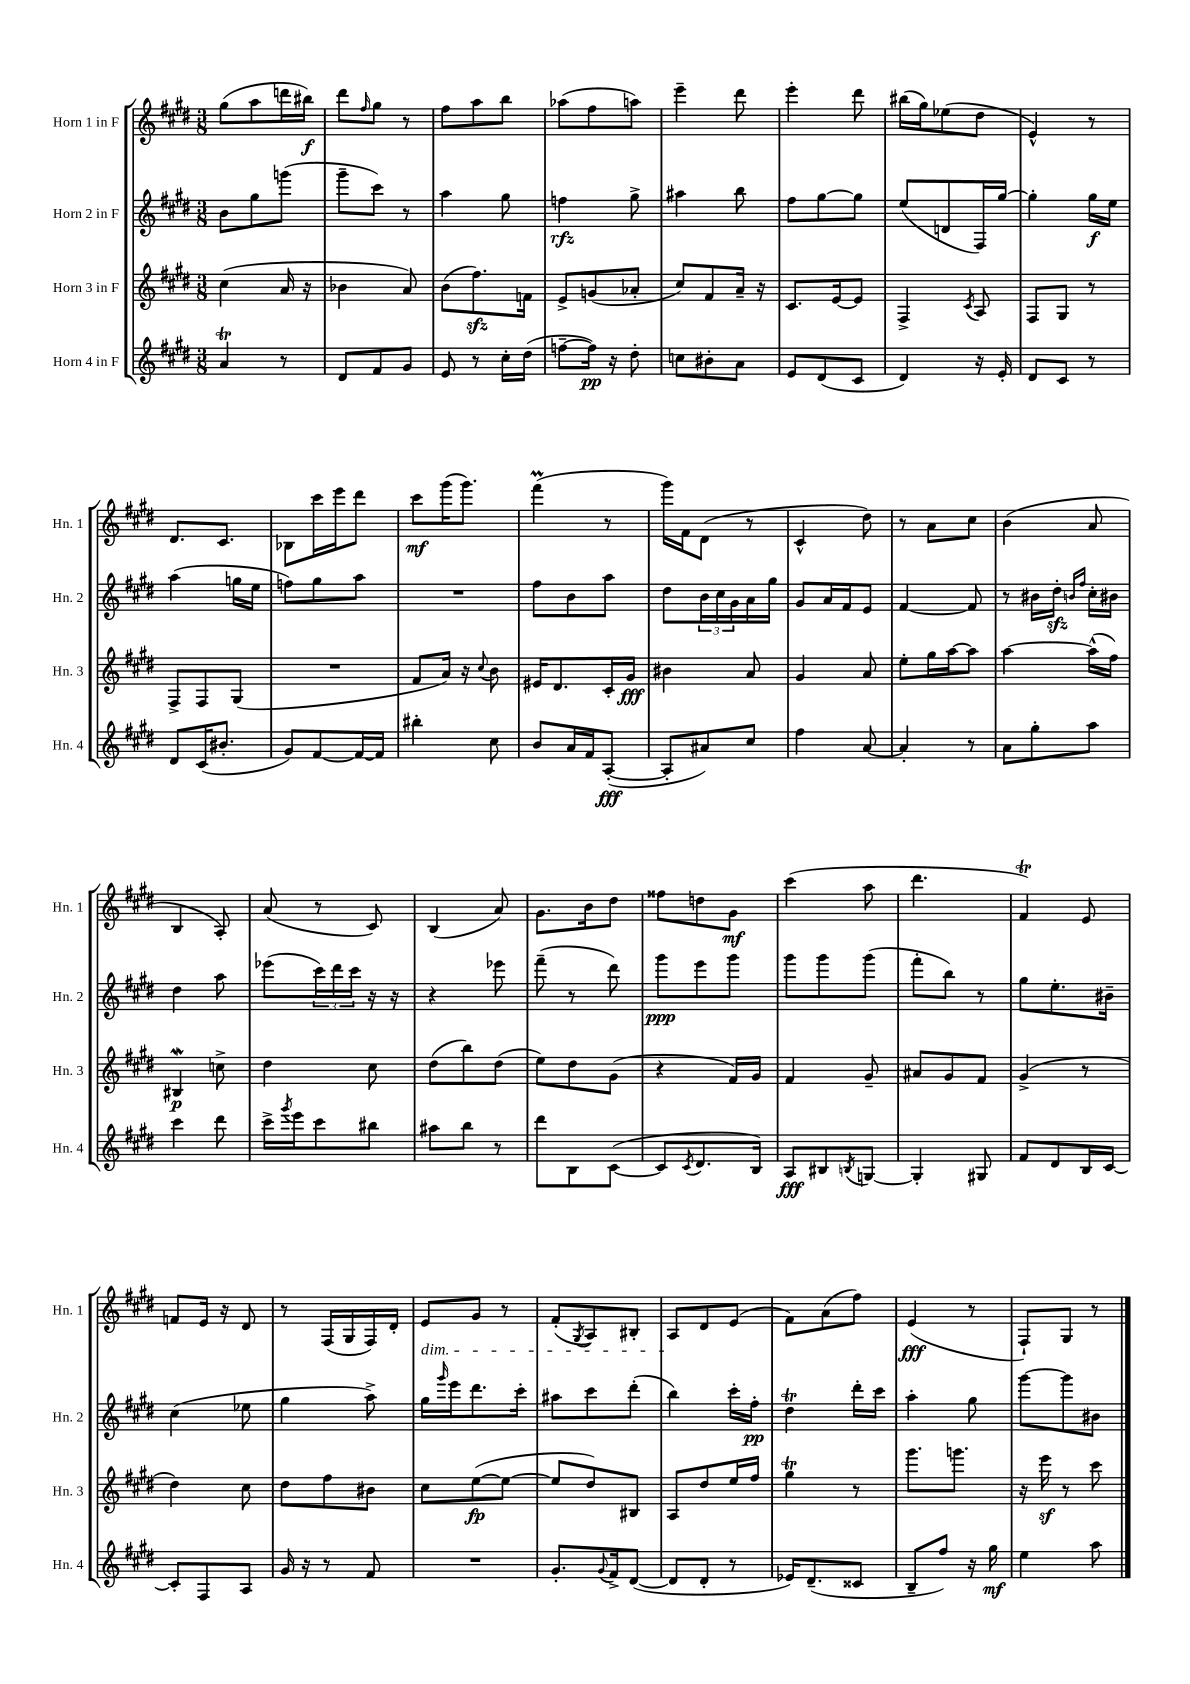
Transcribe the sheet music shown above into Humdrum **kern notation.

**kern	**kern	**kern	**kern
*staff4	*staff3	*staff2	*staff1
*clefG2	*clefG2	*clefG2	*clefG2
*k[f#c#g#d#]	*k[f#c#g#d#]	*k[f#c#g#d#]	*k[f#c#g#d#]
*M3/8	*M3/8	*M3/8	*M3/8
4a	(4cc#	8b	(8gg#
.	.	8gg#	8aa
8r	16a	(8ggg	16ddd
.	16r	.	16bb#)
=	=	=	=
8d#	4b-	8ggg#~	8ddd#
.	.	.	16qqff#
8f#	.	8ccc#)	8gg#
8g#	8a)	8r	8r
=	=	=	=
8e	(8b	4aa	8ff#
8r	8.ff#)	.	8aa
16cc#'	.	8gg#	8bb
(16dd#	16f	.	.
=	=	=	=
[8ff~	8e^	4ff	(8aa-
16ff])	(8g	.	8ff#
16r	.	.	.
8dd#'	8a-'	8gg#^	8aa)
=	=	=	=
8cc	8cc#)	4aa#	4eee~
8b#'	8f#	.	.
8a	16a~	8bb	8ddd#
.	16r	.	.
=	=	=	=
8e	8.c#	8ff#	4eee'
(8d#	.	[8gg#	.
.	[16e	.	.
8c#	8e]	8gg#]	8ddd#
=	=	=	=
4d#)	4F#^	(8ee	(16bb#
.	.	.	16gg#)
.	.	8d	(8ee-
.	8qc#	.	.
16r	8A	16F#)	8dd#
16e'	.	[16gg#	.
=	=	=	=
8d#	8F#	4gg#']	4e^^)
8c#	8G#	.	.
8r	8r	16gg#	8r
.	.	16ee	.
=	=	=	=
8d#	8F#^	(4aa	8.d#
(16c#	8F#	.	.
8.b#'	.	.	8.c#
.	(8G#	16gg	.
.	.	16ee	.
=	=	=	=
8g#)	4.r	8ff)	8B-
[8f#	.	8gg#	16ccc#
.	.	.	16eee
16f#_	.	8aa	8ddd#
16f#]	.	.	.
=	=	=	=
4bb#'	8f#	4.r	8ccc#
.	16a)	.	(16ggg#
.	16r	.	8.ggg#)
.	8qqcc#	.	.
8cc#	8b	.	.
=	=	=	=
8b	16e#	8ff#	(4fff#
.	8.d#	.	.
16a	.	8b	.
16f#	.	.	.
([8A'	16c#'	8aa	8r
.	16g#	.	.
=	=	=	=
8A']	4b#	8dd#	16ggg#)
.	.	.	16f#
8a#)	.	24b	(8d#
.	.	24cc#	.
.	.	24g#	.
8cc#	8a	16a	8r
.	.	16gg#	.
=	=	=	=
4ff#	4g#	8g#	4c#^^
.	.	16a	.
.	.	16f#	.
[8a	8a	8e	8dd#)
=	=	=	=
4a']	8ee'	[4f#	8r
.	16gg#	.	8a
.	[16aa	.	.
8r	8aa]	8f#]	8cc#
=	=	=	=
8a	[4aa	8r	(4b
8gg#'	.	16b#	.
.	.	16dd#'	.
.	.	16qqb	.
.	.	16qqff#	.
8aa	(16aa^^]	16cc#'	8a
.	16ff#)	16b#	.
=	=	=	=
4ccc#	4B#	4dd#	4B
8ddd#	8cc^	8aa	8A')
=	=	=	=
16ccc#^	4dd#	(8eee-	(8a
8qggg#	.	.	.
16eee	.	.	.
8ccc#	.	24ccc#)	8r
.	.	24ddd#	.
.	.	24ccc#	.
8bb#	8cc#	16r	8c#)
.	.	16r	.
=	=	=	=
8aa#	(8dd#	4r	(4B
8bb	8bb)	.	.
8r	(8dd#	8eee-	8a)
=	=	=	=
8ddd#	8ee)	(8fff#~	8.g#
8B	8dd#	8r	.
.	.	.	16b
([8c#	(8g#	8ddd#)	8dd#
=	=	=	=
8c#]	4r	8ggg#	8ff##
8qc#	.	.	.
8.d#	.	8eee	8dd
.	16f#)	8ggg#	8g#
16B)	16g#	.	.
=	=	=	=
8A	4f#	8ggg#	(4ccc#
8B#	.	8ggg#	.
8qB	.	.	.
[8G	8g#~	(8ggg#	8aa
=	=	=	=
4G']	8a#	8fff#'	4.ddd#
.	8g#	8bb)	.
8G#	8f#	8r	.
=	=	=	=
8f#	(4g#^	8gg#	4f#)
8d#	.	8.ee'	.
16B	8r	.	8e
[16c#	.	16b#~	.
=	=	=	=
8c#']	4dd#)	(4cc#	8f
8F#	.	.	16e
.	.	.	16r
8A	8cc#	8ee-	8d#
=	=	=	=
16g#	8dd#	4gg#	8r
16r	.	.	.
8r	8ff#	.	(16F#
.	.	.	16G#
8f#	8b#	8aa^)	16F#)
.	.	.	16d#'
=	=	=	=
4.r	8cc#	16gg#	8e
.	.	16qqggg#	.
.	.	16eee	.
.	([8ee	8.ddd#	8g#
.	8ee_	.	8r
.	.	16ccc#'	.
=	=	=	=
8.g#'	8ee]	8aa#	(8f#'
.	.	.	8qG#
.	8dd#)	8ccc#	8A)
8qqg#	.	.	.
16f#^	.	.	.
([8d#	8B#	(8ddd#'	8B#'
=	=	=	=
8d#]	8A	4bb)	8A
8d#'	8dd#	.	8d#
8r	16ee	16ccc#'	(8e
.	16ff#	16ff#'	.
=	=	=	=
16e-)	4gg#	4dd#	8f#)
(8.d#~	.	.	.
.	.	.	(8a
8c##	8r	16ddd#'	8ff#)
.	.	16ccc#	.
=	=	=	=
8B~	8.ggg#	4aa'	(4e
8ff#)	.	.	.
.	8.ggg	.	.
16r	.	8gg#	8r
16gg#	.	.	.
=	=	=	=
4ee	16r	[8ggg#	8F#`)
.	16eee	.	.
.	8r	8ggg#]	8G#
8aa	8ccc#	8b#	8r
==	==	==	==
*-	*-	*-	*-
